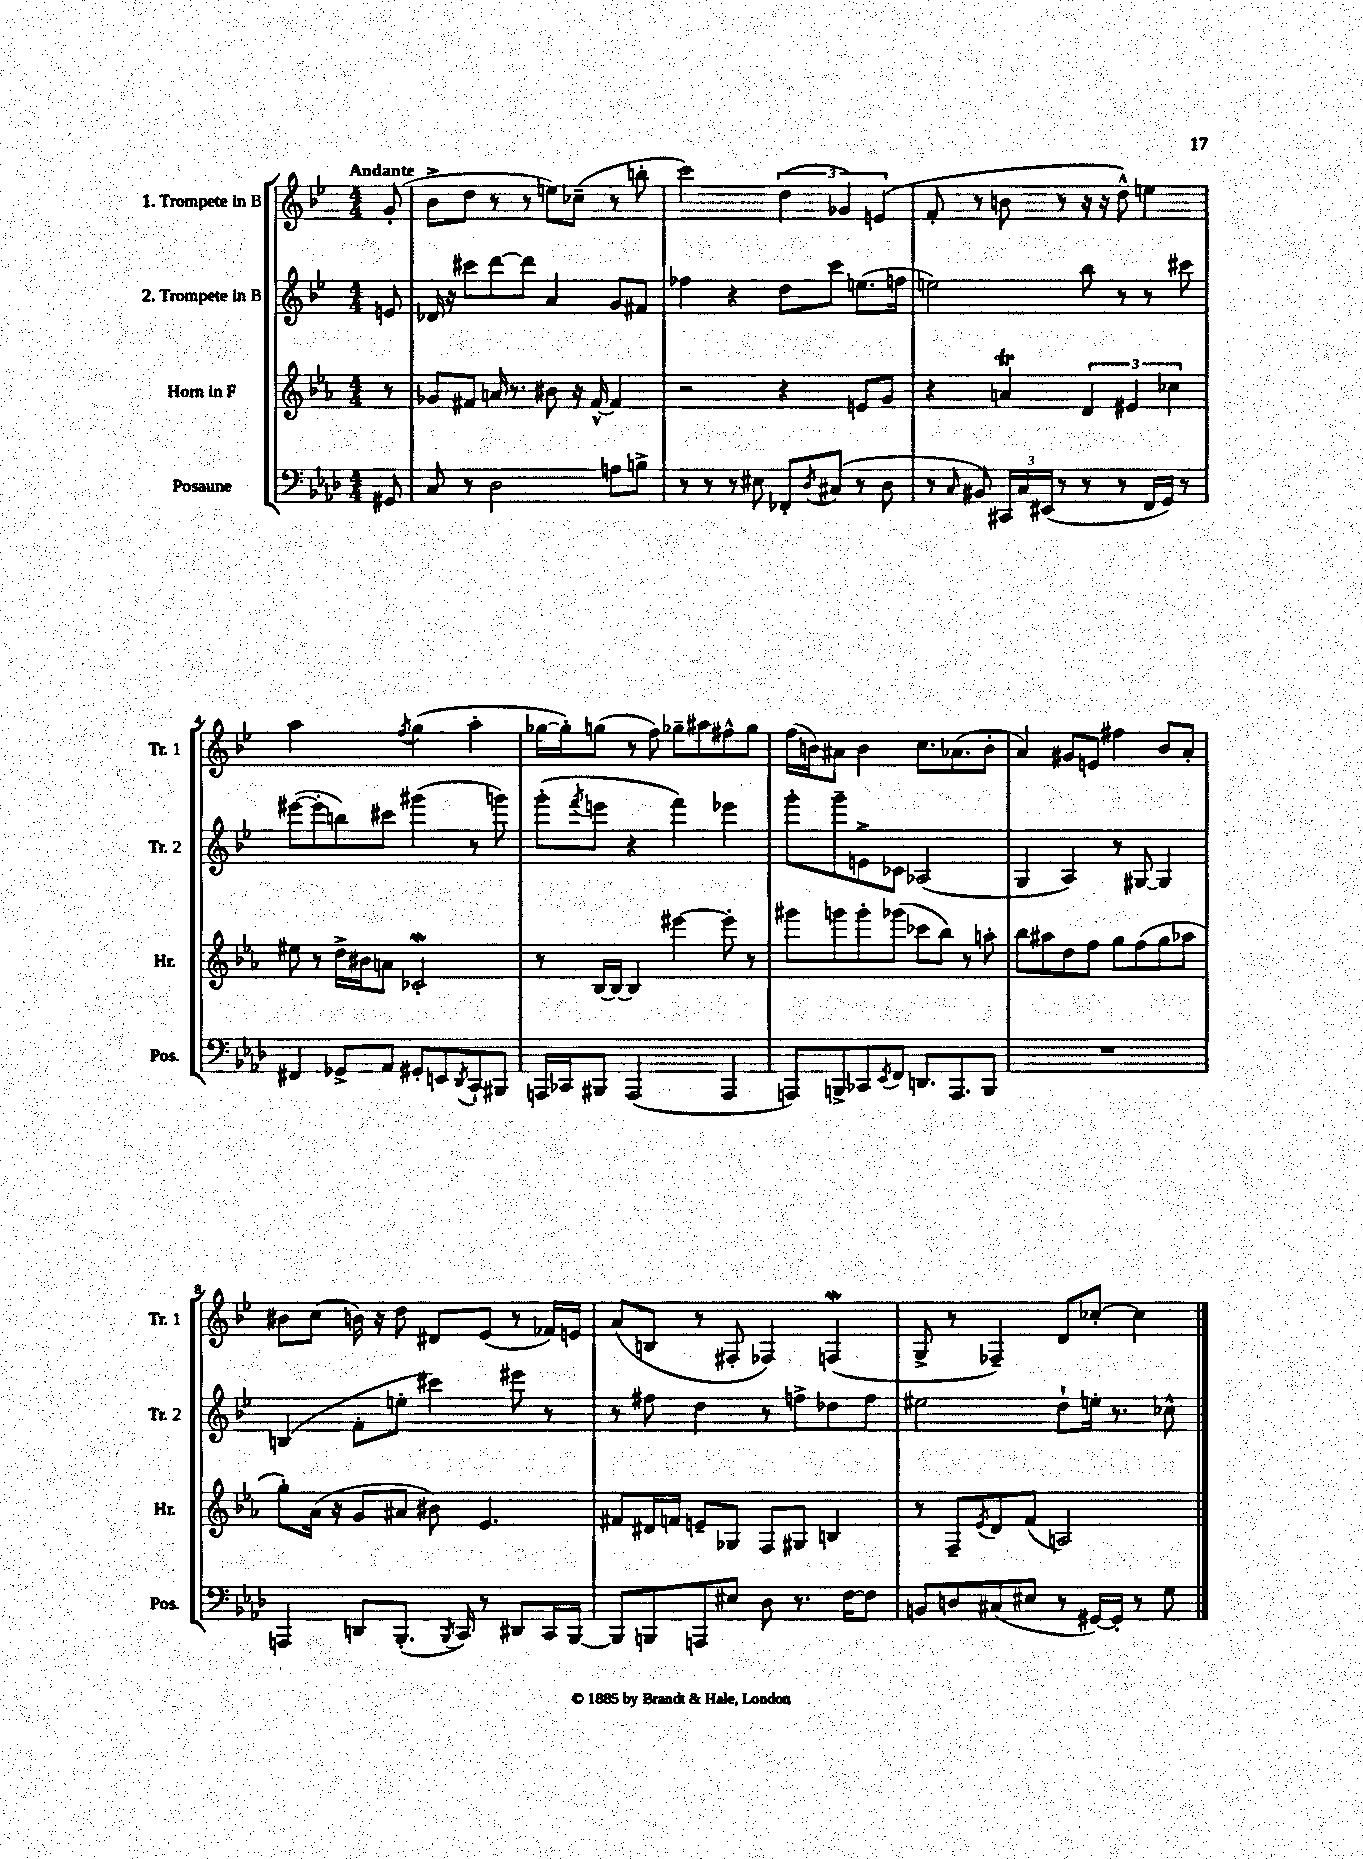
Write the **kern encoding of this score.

**kern	**kern	**kern	**kern
*staff4	*staff3	*staff2	*staff1
*clefF4	*clefG2	*clefG2	*clefG2
*k[b-e-a-d-]	*k[b-e-a-]	*k[b-e-]	*k[b-e-]
*M4/4	*M4/4	*M4/4	*M4/4
8GG#	8r	8e	(8g'
=	=	=	=
8C	8g-	16d-	8b-^
.	.	16r	.
8r	8f#	8ccc#	8dd
2D-	16a	[8ddd	8r
.	8.r	.	.
.	.	8ddd]	8r
.	8b#	4a	8ee)
.	16r	.	(8cc-~
.	[16f#^^	.	.
8A	4f#]	8g	8r
8B^	.	8f#	8bb'
=	=	=	=
8r	2r	4ff-	2ccc)
8r	.	.	.
8r	.	4r	.
8E#	.	.	.
8FF-'	4r	8dd	(6dd
8qD-	.	.	.
(8C#	.	8ccc	.
.	.	.	6g-)
8r	8e	(8.ee	.
.	.	.	(6e
8D-	8g	.	.
.	.	16ff	.
=	=	=	=
8r	4r	2ee)	8f'
16qqC	.	.	.
8BB#)	.	.	8r
24CC#	4a	.	8b
24C	.	.	.
(24EE#	.	.	.
8r	.	.	8r
8r	6d	8bb-	16r
.	.	.	16r
8r	.	8r	8dd^^)
.	6e#	.	.
16FF	.	8r	4ee
16GG)	.	.	.
.	6cc-	.	.
8r	.	8ccc#	.
=	=	=	=
4FF#	8ee#	([8eee#	2aa
.	8r	8eee#']	.
8GG-^	16dd^	8bb)	.
.	16b#	.	.
8AA-	8a	8ccc#	.
.	.	.	8qff
8GG#'	2c-'	(4ggg#	(4gg
8EE	.	.	.
8qDD-	.	.	.
8CC`	.	8r	4aa'
8BBB#	.	8ggg)	.
=	=	=	=
16AAA	8r	(8ggg'	[16gg-
16CC-	.	.	16gg-'])
.	.	8qfff	.
8BBB#	[16B-	8eee	(8gg
.	16B-_	.	.
(2AAA	4B-]	4r	8r
.	.	.	8ff)
.	[4eee#	4fff)	8gg-~
.	.	.	8aa#
4AAA	8eee#']	4eee-	8ff#^^
.	8r	.	8gg-
=	=	=	=
8AAA)	8ggg#	8ggg'	(16ff
.	.	.	16b)
8BBB^	8ggg	8ggg~	8a#
8CC-	8ggg'	8e^	4b
8qEE-	.	.	.
8FF	(8ggg-	8c-	.
8.DD	8ccc-	(2A-	8.cc
.	8bb-)	.	.
8.AAA	.	.	(8.a-
.	8r	.	.
8BBB	8aa'	.	8b'
=	=	=	=
1r	8bb-	4G	4a)
.	8aa#	.	.
.	8dd	4A)	8g#
.	8ff	.	8e
.	8gg	8r	4ff#
.	(8ff	[8G#	.
.	8gg	4G#]	8b-
.	8aa-	.	8a'
=	=	=	=
4AAA	8gg')	(4B	8b#
.	(16a-	.	(8cc
.	16r	.	.
8DD	8g	8f'	16b)
.	.	.	16r
(8.BBB-'	8a#	8ee'	8dd
.	8b#)	4ccc#)	8d#
8qBBB-	.	.	.
16CC)	.	.	.
8r	4.e-	.	(8e-
8DD#	.	8eee#	8r
16CC	.	8r	16f-)
[16BBB-	.	.	16e
=	=	=	=
8BBB-]	8f#	8r	(8a
8BBB	16d#	8ff#	8B
.	16f	.	.
8AAA	8e~	4dd	8r
8E#	8G-	.	8F#'
8D-	8F	8r	4F-)
8.r	8G#	8ff^	.
.	4B	8dd-	(4F
[16F	.	.	.
8F]	.	8ff	.
=	=	=	=
8BB	8r	2ee#	8G^
8D	8F~	.	8r
.	8qe-	.	.
(8C#	8d	.	4F-~)
8E#	(8f	.	.
8r	2A)	8dd`	8d
[16GG#)	.	16ee'	[8cc-'
16GG#']	.	8.r	.
8r	.	.	4cc-]
8G	.	8cc-^^	.
==	==	==	==
*-	*-	*-	*-
